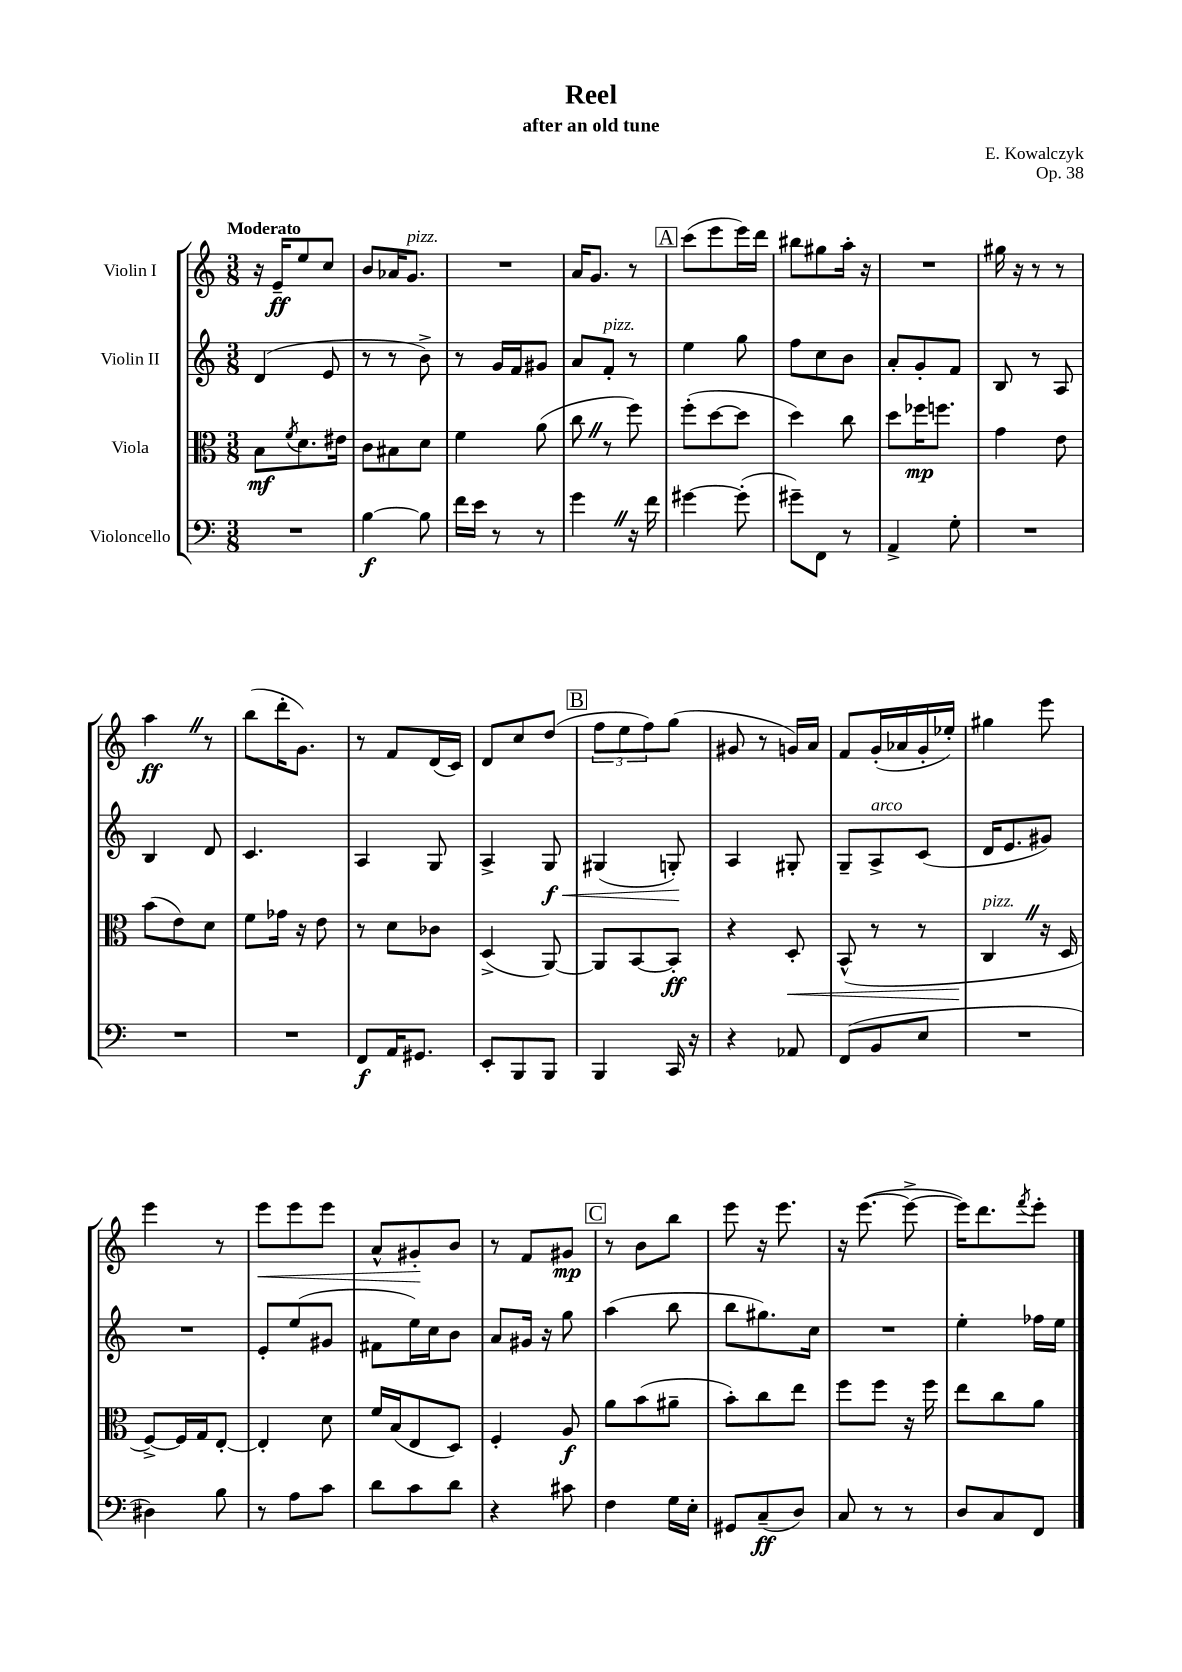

**kern	**dynam	**kern	**dynam	**kern	**dynam	**kern	**dynam
*part4	*part4	*part3	*part3	*part2	*part2	*part1	*part1
*staff4	*staff4	*staff3	*staff3	*staff2	*staff2	*staff1	*staff1
*I"Violoncello	*	*I"Viola	*	*I"Violin II	*	*I"Violin I	*
*clefF4	*	*clefC3	*	*clefG2	*	*clefG2	*
*k[]	*	*k[]	*	*k[]	*	*k[]	*
*M3/8	*	*M3/8	*	*M3/8	*	*M3/8	*
=1	=1	=1	=1	=1	=1	=1	=1
!	!	!	!	!	!	!LO:TX:a:B:t=Moderato	!
4.r	.	8B\L	mf	(4d/	.	16r	.
.	.	.	.	.	.	16e~/KL	ff
.	.	8qf/	.	.	.	.	.
.	.	8.d\	.	.	.	8ee/	.
.	.	.	.	8e/	.	8cc/J	.
.	.	16e#X\Jk	.	.	.	.	.
=2	=2	=2	=2	=2	=2	=2	=2
[4B\	f	8c\L	.	8r	.	8b/L	.
.	.	8B#X\	.	8r	.	16a-X/K	.
!	!	!	!	!	!	!LO:TX:a:i:t=pizz.	!
.	.	.	.	.	.	8.g/J	.
8B\]	.	8d\J	.	8b^\)	.	.	.
=3	=3	=3	=3	=3	=3	=3	=3
16f\LL	.	4f\	.	8r	.	4.r	.
16e\JJ	.	.	.	.	.	.	.
8r	.	.	.	16g/LL	.	.	.
.	.	.	.	16f/J	.	.	.
8r	.	(8a\	.	8g#X/J	.	.	.
=4	=4	=4	=4	=4	=4	=4	=4
4gZ\	.	8ccZ\	.	8a/L	.	16a/KL	.
.	.	.	.	.	.	8.g/J	.
!	!	!	!	!LO:TX:a:i:t=pizz.	!	!	!
.	.	8r	.	8f'/J	.	.	.
16r	.	8ff\)	.	8r	.	8r	.
16f\	.	.	.	.	.	.	.
!!LO:REH:place=s1:t=A
=5	=5	=5	=5	=5	=5	=5	=5
[4g#X\	.	(8ff'\L	.	4ee\	.	(8ccc\L	.
.	.	[8dd\	.	.	.	8eee\	.
(8g#'\]	.	8dd\J]	.	8gg\	.	16eee\L)	.
.	.	.	.	.	.	16ddd\JJ	.
=6	=6	=6	=6	=6	=6	=6	=6
8g#X~\L)	.	4dd\)	.	8ff\L	.	8bb#X\L	.
8FF\J	.	.	.	8cc\	.	8gg#X\	.
8r	.	8cc\	.	8b\J	.	16aa'\Jk	.
.	.	.	.	.	.	16r	.
=7	=7	=7	=7	=7	=7	=7	=7
4AA^/	.	8dd\L	.	8a'/L	.	4.r	.
.	.	16ff-X\K	mp	8g'/	.	.	.
.	.	8.ffn\J	.	.	.	.	.
8G'\	.	.	.	8f/J	.	.	.
=8	=8	=8	=8	=8	=8	=8	=8
4.r	.	4g\	.	8B/	.	16gg#X\	.
.	.	.	.	.	.	16r	.
.	.	.	.	8r	.	8r	.
.	.	8e\	.	8A/	.	8r	.
!!LO:LB:g=z
=9	=9	=9	=9	=9	=9	=9	=9
4.r	.	(8b\L	.	4B/	.	4aaZ\	ff
.	.	8e\)	.	.	.	.	.
.	.	8d\J	.	8d/	.	8r	.
=10	=10	=10	=10	=10	=10	=10	=10
4.r	.	8f\L	.	4.c/	.	(8bb\L	.
.	.	16g-X\Jk	.	.	.	16ddd'\K	.
.	.	16r	.	.	.	8.g\J)	.
.	.	8e\	.	.	.	.	.
=11	=11	=11	=11	=11	=11	=11	=11
8FF/L	f	8r	.	4A/	.	8r	.
16AA/K	.	8d\L	.	.	.	8f/L	.
8.GG#X/J	.	.	.	.	.	.	.
.	.	8c-X\J	.	8G/	.	(16d/L	.
.	.	.	.	.	.	16c/JJ)	.
=12	=12	=12	=12	=12	=12	=12	=12
8EE'/L	.	(4D^/	.	4A^/	.	8d/L	.
8BBB/	.	.	.	.	.	8cc/	.
!	!	!	!	!	!LO:HP:b	!	!
8BBB/J	.	[8AA/)	.	8G/	< f	(8dd/J	.
!!LO:REH:place=s1:t=B
=13	=13	=13	=13	=13	=13	=13	=13
4BBB/	.	8AA/L]	.	(4G#X/	.	12ff\L	.
.	.	.	.	.	.	12ee\	.
.	.	[8BB/	.	.	.	.	.
.	.	.	.	.	.	12ff\)	.
16CC/	.	8BB'/J]	ff	8Gn'/)	.	(8gg\J	.
16r	.	.	.	.	.	.	.
.	.	.	.	.	[	.	.
=14	=14	=14	=14	=14	=14	=14	=14
4r	.	4r	.	4A/	.	8g#X/	.
.	.	.	.	.	.	8r	.
!	!	!	!LO:HP:b	!	!	!	!
8AA-X/	.	8D'/	<	8G#X'/	.	16gn/LL)	.
.	.	.	.	.	.	16a/JJ	.
=15	=15	=15	=15	=15	=15	=15	=15
(8FF/L	.	(8BB^^/	.	8G~/L	.	8f/L	.
!	!	!	!	!LO:TX:a:i:t=arco	!	!	!
8BB/	.	8r	.	8A^/	.	(16g'/L	.
.	.	.	.	.	.	16a-X/	.
8E/J	.	8r	.	(8c/J	.	16g'/	.
.	.	.	.	.	.	16ee-X'/JJ)	.
=16	=16	=16	=16	=16	=16	=16	=16
!	!	!LO:TX:a:i:t=pizz.	!	!	!	!	!
4.r	.	4CZ/	.	16d/KL	.	4gg#X\	.
.	.	.	.	8.e/	.	.	.
.	.	16r	[	8g#X/J)	.	8eee\	.
.	.	16D/	.	.	.	.	.
!!LO:LB:g=z
=17	=17	=17	=17	=17	=17	=17	=17
4D#X\)	.	[8F^/L)	.	4.r	.	4eee\	.
.	.	16F/L]	.	.	.	.	.
.	.	16G/J	.	.	.	.	.
8B\	.	[8E'/J	.	.	.	8r	.
=18	=18	=18	=18	=18	=18	=18	=18
!	!	!	!	!	!	!	!LO:HP:b
8r	.	4E'/]	.	8e'/L	.	8eee\L	<
8A\L	.	.	.	(8ee/	.	8eee\	.
8c\J	.	8d\	.	8g#X/J	.	8eee\J	.
=19	=19	=19	=19	=19	=19	=19	=19
8d\L	.	16f/LL	.	8f#X\L	.	8a^^/L	.
.	.	(16B/J	.	.	.	.	.
8c\	.	8E/	.	16ee\L)	.	8g#X'/	.
.	.	.	.	16cc\J	.	.	.
8d\J	.	8D/J)	.	8b\J	.	8b/J	[
=20	=20	=20	=20	=20	=20	=20	=20
4r	.	4F'/	.	8a/L	.	8r	.
.	.	.	.	16g#X/Jk	.	8f/L	.
.	.	.	.	16r	.	.	.
8c#X\	.	8A/	f	8gg\	.	8g#X/J	mp
!!LO:REH:place=s1:t=C
=21	=21	=21	=21	=21	=21	=21	=21
4F\	.	8a\L	.	(4aa\	.	8r	.
.	.	(8b\	.	.	.	8b\L	.
16G\LL	.	8a#X~\J	.	8bb\	.	8bb\J	.
16E'\JJ	.	.	.	.	.	.	.
=22	=22	=22	=22	=22	=22	=22	=22
8GG#X/L	.	8b'\L)	.	8bb\L	.	8eee\	.
(8C~/	ff	8cc\	.	8.gg#X\)	.	16r	.
.	.	.	.	.	.	8.eee\	.
8D/J)	.	8ee\J	.	.	.	.	.
.	.	.	.	16cc\Jk	.	.	.
=23	=23	=23	=23	=23	=23	=23	=23
8C/	.	8ff\L	.	4.r	.	16r	.
.	.	.	.	.	.	([8.eee\	.
8r	.	8ff\J	.	.	.	.	.
8r	.	16r	.	.	.	8eee^\_	.
.	.	16ff\	.	.	.	.	.
=24	=24	=24	=24	=24	=24	=24	=24
8D/L	.	8ee\L	.	4ee'\	.	16eee\KL])	.
.	.	.	.	.	.	8.ddd\	.
8C/	.	8cc\	.	.	.	.	.
.	.	.	.	.	.	8qfff/	.
8FF/J	.	8a\J	.	16ff-X\LL	.	8eee'\J	.
.	.	.	.	16ee\JJ	.	.	.
==	==	==	==	==	==	==	==
*-	*-	*-	*-	*-	*-	*-	*-
